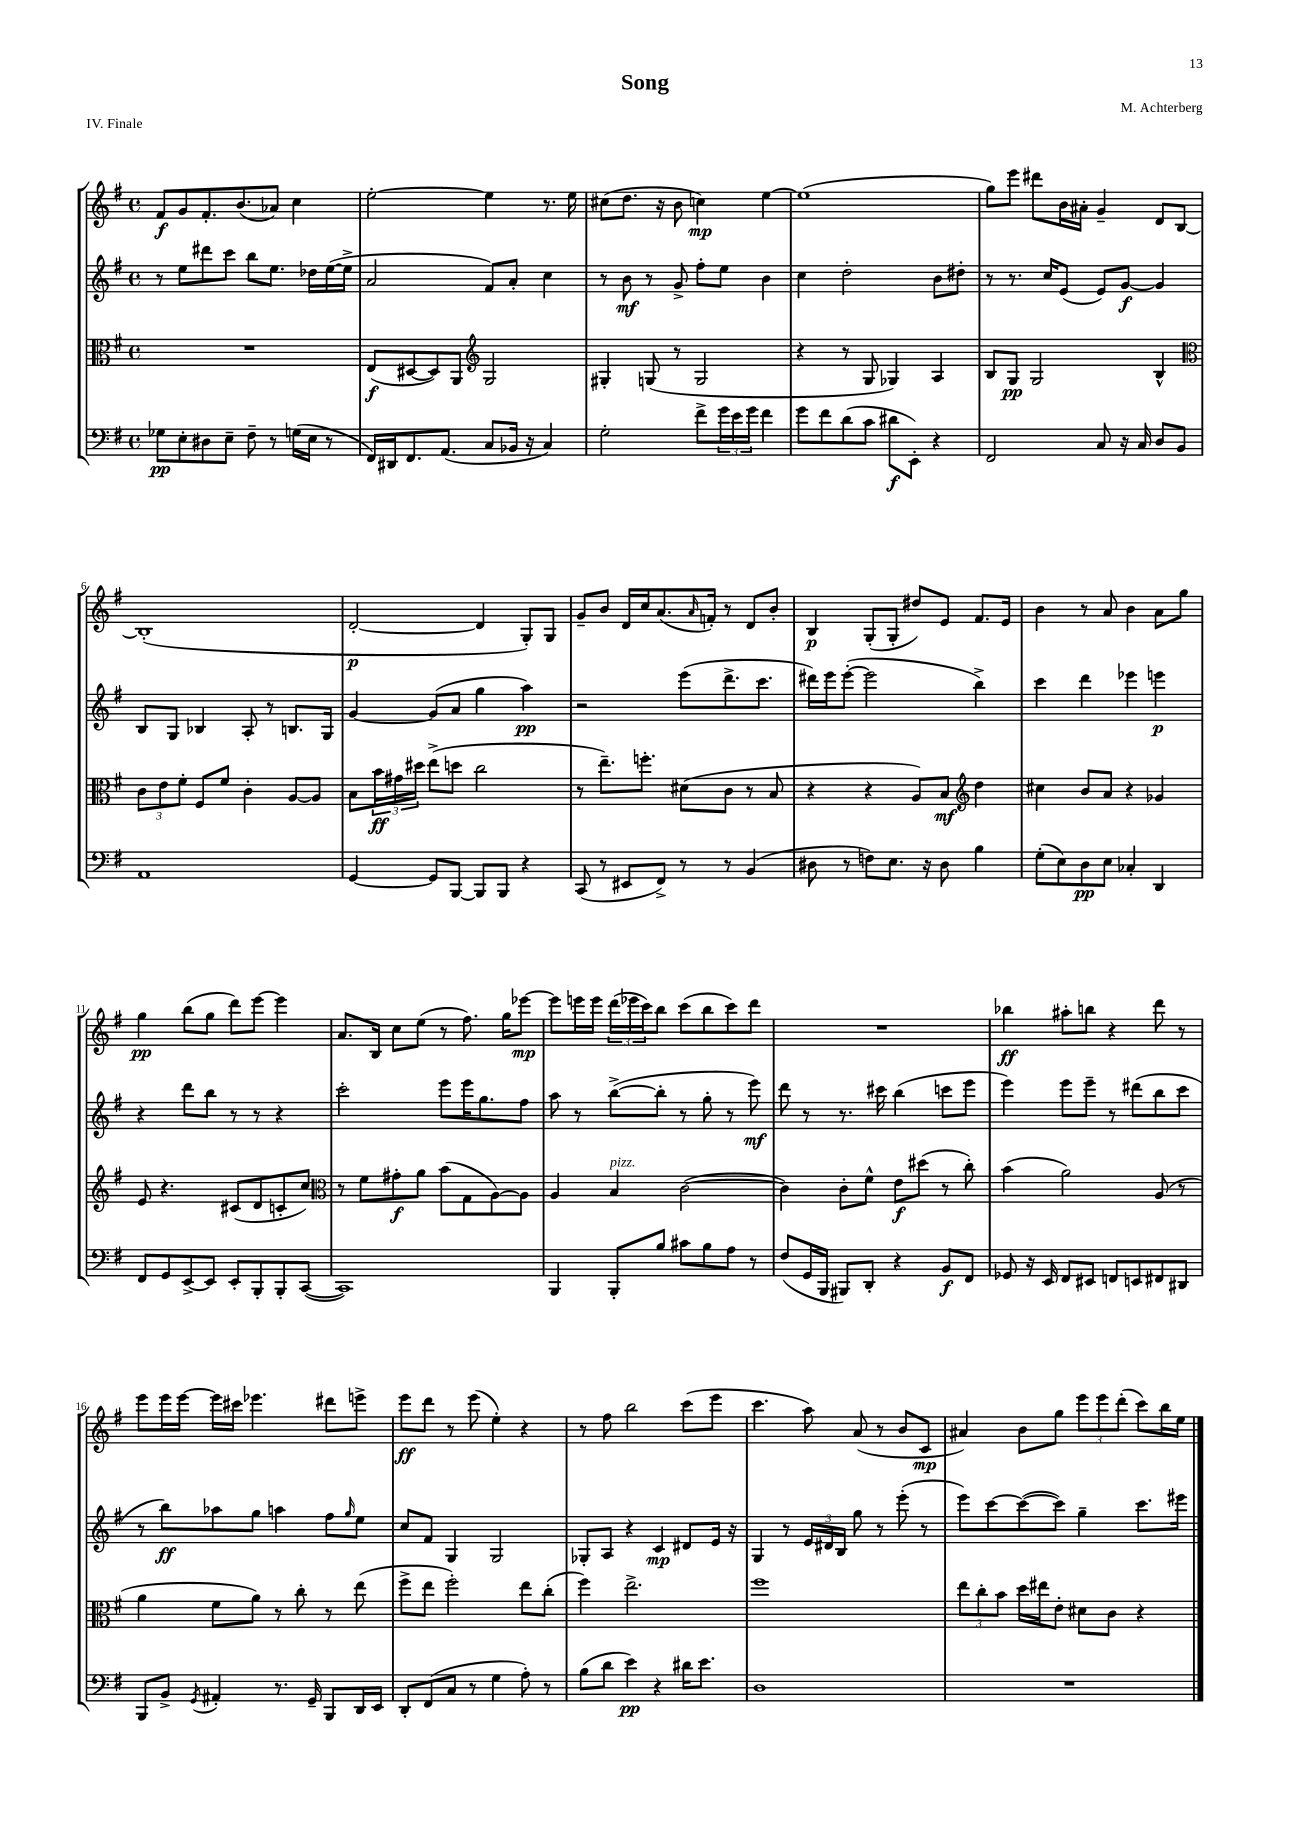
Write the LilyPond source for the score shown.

\header { title = "Song" composer = "M. Achterberg" piece = "IV. Finale" }
<<
\new StaffGroup <<
\new Staff = "s0" {
    \clef treble \key g \major \defaultTimeSignature \time 4/4
    fis'8\f g'8 fis'8.-. b'8.( aes'8) c''4 |
    e''2~-. e''4 r8. e''16 |
    cis''8( d''8. r16 b'8 c''4\mp) e''4~ |
    e''1( |
    g''8) e'''8 dis'''8 b'16 ais'16-. g'4-- d'8 b8~ |
    b1-.( |
    d'2~-.\p d'4 g8-.) g8 |
    g'8-- b'8 d'16 c''16 a'8.( \grace { a'16 } f'16-.) r8 d'8 b'8-. |
    b4\p g8-.( g8-. dis''8) e'8 fis'8. e'16 |
    b'4 r8 a'8 b'4 a'8 g''8 |
    g''4\pp b''8( g''8 d'''8) e'''8~ e'''4 |
    a'8. b16 c''8 e''8( r8 fis''8.) g''16 ees'''8~\mp |
    ees'''8 e'''16 e'''16 \tuplet 3/2 { d'''16( ees'''16 c'''16) } b''8 c'''8( b''8 c'''8) d'''8 |
    R1 |
    bes''4\ff ais''8-. b''8 r4 d'''8 r8 |
    e'''8 e'''16 e'''16~ e'''16 cis'''16 ees'''4. dis'''8 e'''8-> |
    e'''8\ff d'''8 r8 e'''8( e''4-.) r4 |
    r8 fis''8 b''2 c'''8( e'''8 |
    c'''4. a''8) a'8( r8 b'8 c'8\mp |
    ais'4) b'8 g''8 \tuplet 3/2 { e'''8 e'''8 d'''8-.( } c'''8) b''16 e''16 \bar "|." |
}
\new Staff = "s1" {
    \clef treble \key g \major \defaultTimeSignature \time 4/4
    r8 e''8 dis'''8 c'''8 b''8 e''8. des''16 e''16~( e''16-> |
    a'2 fis'8) a'8-. c''4 |
    r8 b'8\mf r8 g'8-> fis''8-. e''8 b'4 |
    c''4 d''2-. b'8 dis''8-. |
    r8 r8. c''16 e'8( e'8) g'8~\f g'4 |
    b8 g8 bes4 a8-. r8 b8. g16 |
    g'4~ g'8( a'8 g''4 a''4\pp) |
    r2 e'''8( d'''8.-> c'''8. |
    dis'''16) e'''16 e'''8~-.( e'''2 b''4->) |
    c'''4 d'''4 ees'''4 e'''4\p |
    r4 d'''8 b''8 r8 r8 r4 |
    c'''2-. e'''8 e'''16 g''8. fis''8 |
    a''8 r8 b''8~->( b''8-. r8 g''8-. r8 e'''8\mf) |
    d'''8 r8 r8. cis'''16 b''4( c'''8 e'''8 |
    e'''4) e'''8 e'''8-- r8 dis'''8( b''8 c'''8 |
    r8 b''8\ff) aes''8 g''8 a''4 fis''8 \grace { g''16 } e''8 |
    c''8 fis'8 g4 g2 |
    ges8-. a8 r4 c'4\mp dis'8 e'16 r16 |
    g4 r8 \tuplet 3/2 { e'16 dis'16 b16 } g''8 r8 e'''8-.( r8 |
    e'''8) c'''8~ c'''8~( c'''8) g''4-- c'''8. eis'''16 \bar "|." |
}
\new Staff = "s2" {
    \clef alto \key g \major \defaultTimeSignature \time 4/4
    R1 |
    e8\f( dis8~ dis8) a,8 \clef treble g2 |
    gis4-. g8( r8 g2 |
    r4 r8 g8 ges4) a4 |
    b8 g8\pp g2 b4-^ |
    \clef alto \tuplet 3/2 { c'8 e'8 fis'8-. } fis8 fis'8 c'4-. a8~ a8 |
    b8 \tuplet 3/2 { b'16\ff gis'16 dis''16 } e''8->( d''8 c''2 |
    r8 e''8.--) f''8.-. dis'8( c'8 r8 b8 |
    r4 r4 a8) b8\mf \clef treble d''4 |
    cis''4 b'8 a'8 r4 ges'4 |
    e'8 r4. cis'8( d'8 c'8-. c''8) |
    \clef alto r8 fis'8 gis'8-.\f a'8 b'8( g8 a8~) a8 |
    a4 b4^\markup { \italic "pizz." } c'2~( |
    c'4) c'8-. fis'8-^ e'8\f dis''8( r8 c''8-.) |
    b'4( a'2) a8( r8 |
    a'4 fis'8 a'8) r8 c''8-. r8 e''8( |
    fis''8-> e''8 fis''2-.) e''8 c''8-.( |
    fis''4) e''2.-> |
    fis''1 |
    \tuplet 3/2 { e''8 c''8-. b'8 } d''16 eis''16 e'8-. dis'8 c'8 r4 \bar "|." |
}
\new Staff = "s3" {
    \clef bass \key g \major \defaultTimeSignature \time 4/4
    ges8\pp e8-. dis8 e8-- fis8-- r8 g16( e16 r8 |
    fis,16) dis,16 fis,8. a,8.( c8 bes,16 r16 c4) |
    g2-. fis'8-> \tuplet 3/2 { g'16 e'16 g'16 } fis'4 |
    g'8 fis'8 d'8( c'8 dis'8\f e,8-.) r4 |
    fis,2 c8 r16 c16 d8 b,8 |
    a,1 |
    g,4~ g,8 b,,8~ b,,8 b,,8 r4 |
    c,8( r8 eis,8 fis,8->) r8 r8 b,4( |
    dis8 r8 f8) e8. r16 dis8 b4 |
    g8-.( e8) d8\pp e8 ces4-. d,4 |
    fis,8 g,8 e,8~-> e,8 e,8-. b,,8-. b,,8-. c,8~( |
    c,1) |
    b,,4 b,,8-. b8 cis'8 b8 a8 r8 |
    fis8( g,16 b,,16 bis,,8) d,8-. r4 b,8\f fis,8 |
    ges,8 r16 e,16 fis,8 eis,8 f,8 e,8 fis,8 dis,8 |
    b,,8 b,8-> \acciaccatura { g,8 } ais,4-. r8. g,16-- b,,8 d,16 e,16 |
    d,8-. fis,8( c8 r8 g4 a8-.) r8 |
    b8( d'8 e'4\pp) r4 dis'16 e'8. |
    d1 |
    R1 \bar "|." |
}
>>
>>
